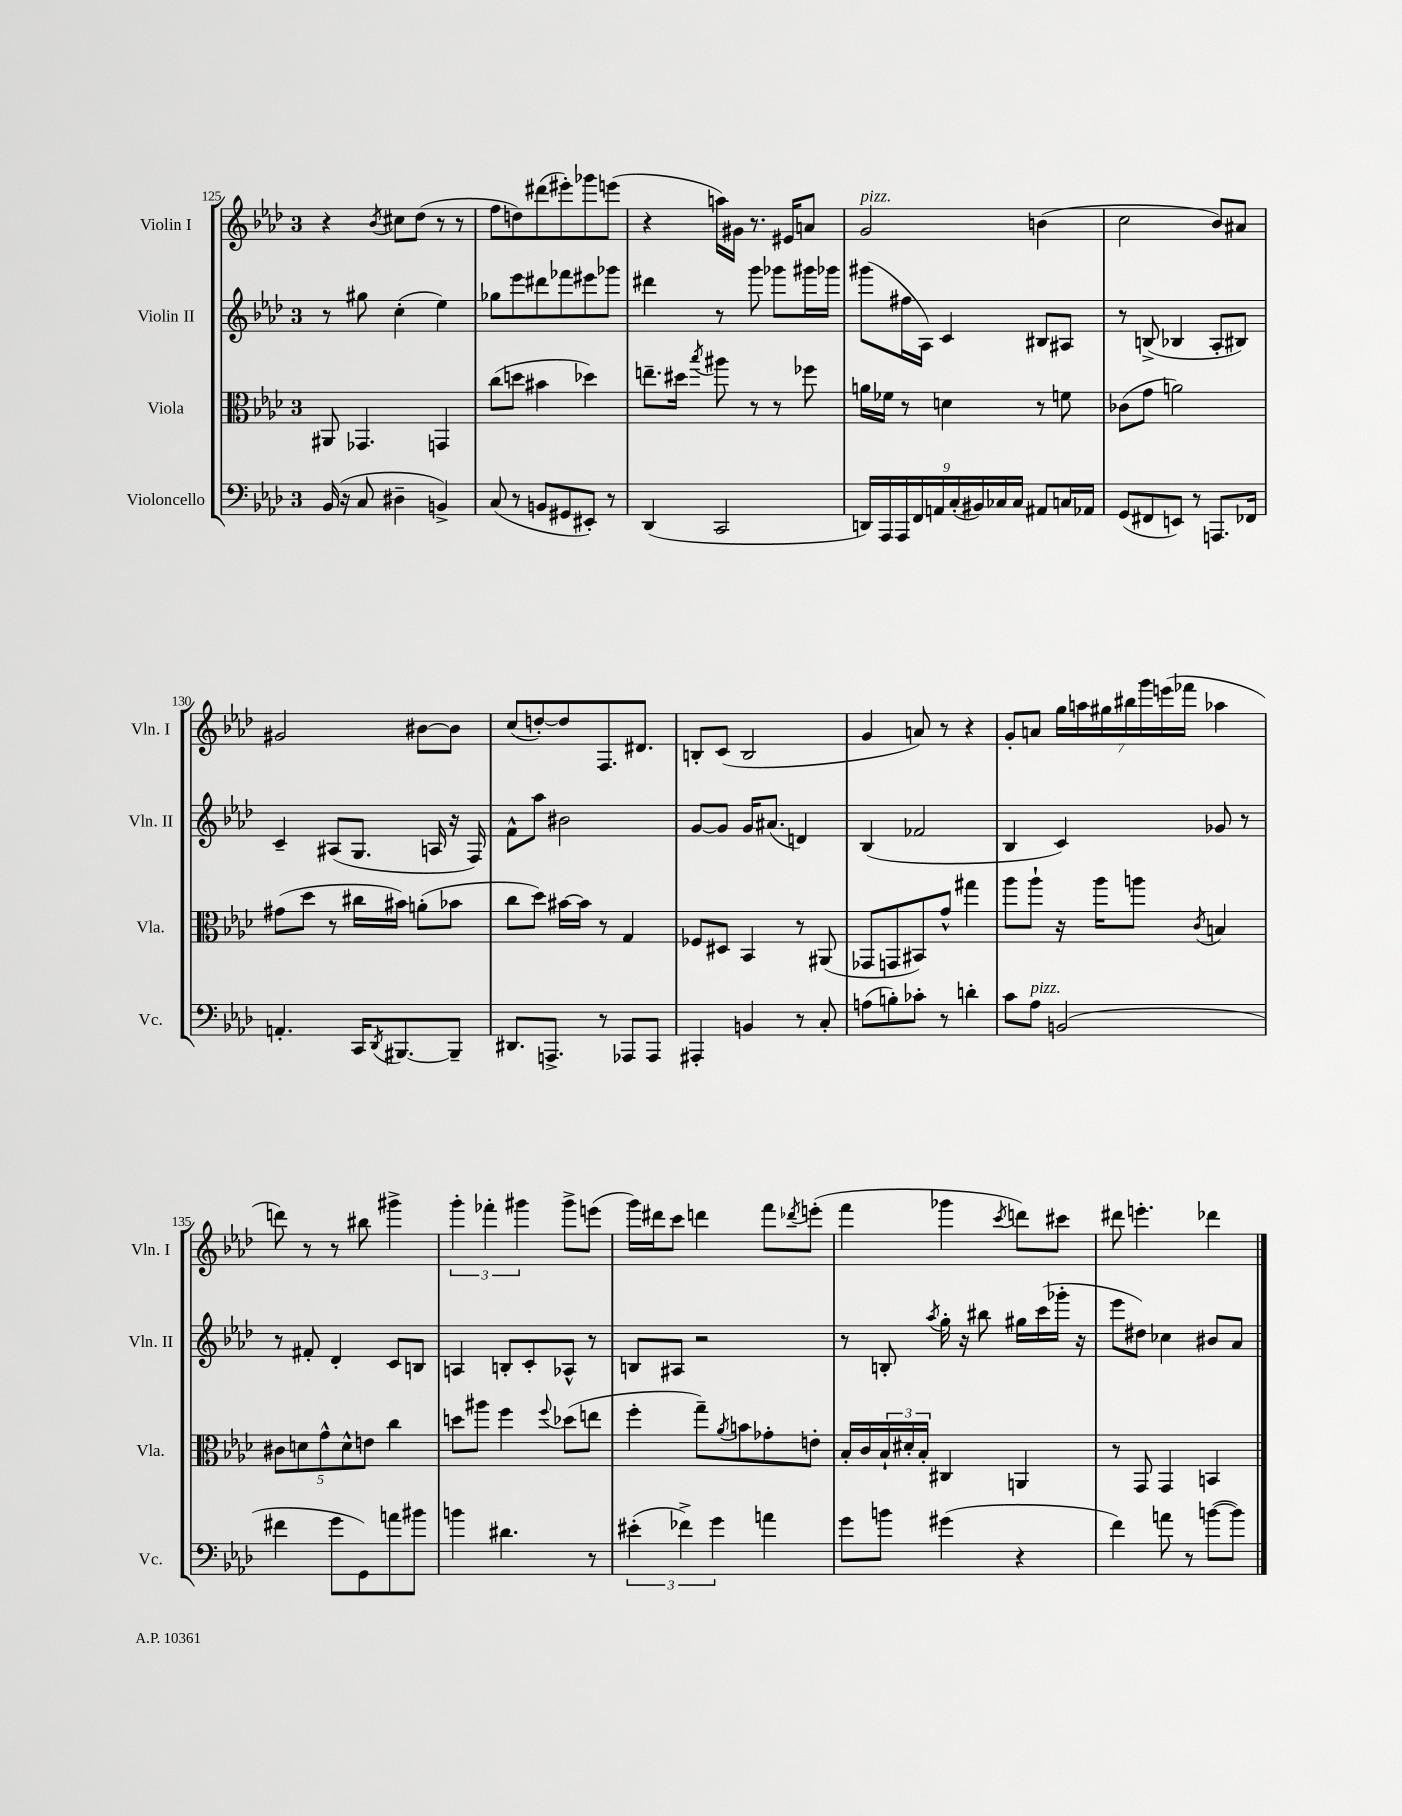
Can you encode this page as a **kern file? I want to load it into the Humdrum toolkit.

**kern	**kern	**kern	**kern
*staff4	*staff3	*staff2	*staff1
*clefF4	*clefC3	*clefG2	*clefG2
*k[b-e-a-d-]	*k[b-e-a-d-]	*k[b-e-a-d-]	*k[b-e-a-d-]
*M3/4	*M3/4	*M3/4	*M3/4
(16BB-	8AA#	8r	4r
16r	.	.	.
8C	4.GG-	8gg#	.
.	.	.	8qb-
4D#~	.	(4cc'	8cc#
.	.	.	(8dd-
4BB^)	4GG	4ee-)	8r
.	.	.	8r
=	=	=	=
(8C	(8cc	8gg-	8ff
8r	8dd	8eee-	8dd)
8BB	4b#	8ddd#	(8ddd#
8GG#	.	8fff-	8eee#')
8EE#')	4dd-)	8eee#	8ggg-
8r	.	8ggg-	(8eee
=	=	=	=
(4DD-	8.ee~	4ddd#	4r
.	16dd#	.	.
.	8qbb-	.	.
2CC	8aa#	8r	16aa)
.	.	.	16g#
.	8r	8ggg	8.r
.	8r	8ggg-	.
.	.	.	16e#
.	8ff-	16ggg#	8a
.	.	16ggg-	.
=	=	=	=
18DD)	16a	(8ggg#	2g
18AAA-	.	.	.
.	16f-	.	.
18AAA-	.	.	.
.	8r	16ff#	.
18FF	.	.	.
.	.	16A-)	.
18AA	.	.	.
.	4d	4c	.
(18C'	.	.	.
18BB#)	.	.	.
18C-	.	.	.
18C-	.	.	.
8AA#	8r	8B#	(4b
16C	8f	8A#	.
16AA-	.	.	.
=	=	=	=
(8GG	(8c-	8r	2cc
8FF#	8g	(8B^	.
8EE)	2a)	4B-	.
8r	.	.	.
8.AAA	.	8A-'	8b-)
.	.	8B#)	8a#
16FF-	.	.	.
=	=	=	=
4.AA'	(8g#	4c~	2g#
.	8dd-	.	.
.	8r	(8A#	.
16CC	16cc#	8.G	.
8qDD-	.	.	.
[8.BBB#	16b#)	.	.
.	(8a'	.	[8b#
.	.	16A	.
8BBB#~]	8b-	16r	8b#]
.	.	16F)	.
=	=	=	=
8.DD#	8cc	8f^^	(8cc
.	8dd-)	8aa-	[8dd')
8.AAA^	.	.	.
.	[16b#	2b#	8dd]
.	16b#]	.	.
8r	8r	.	8.F
8AAA-	4G	.	.
.	.	.	8.d#
8AAA-	.	.	.
=	=	=	=
4AAA#'	8F-	[8g	8B'
.	8D#	8g]	(8c
4BB	4BB-	16g	2B
.	.	(8.a#	.
8r	8r	4d)	.
8C'	(8AA#	.	.
=	=	=	=
(8A	8GG-	(4B-	4g
8B')	8GG	.	.
8c-'	8BB#)	2f-	8a)
8r	8g^^	.	8r
4d'	4gg#	.	4r
=	=	=	=
8c	8aa-	4B-	8g'
8A-	8aa-`	.	8a
(2BB	16r	4c)	28gg
.	.	.	28aa
.	16aa-	.	.
.	.	.	28gg#
.	.	.	28bb#
.	8aa	.	.
.	.	.	28ggg
.	.	.	(28eee
.	.	.	28fff-
.	8qc	.	.
.	4B	8g-	4aa-
.	.	8r	.
=	=	=	=
4f#	10c#	8r	8ddd)
.	10d	.	.
.	.	8f#'	8r
.	10g^^	.	.
8g	.	4d-'	8r
.	10d^^	.	.
8GG)	.	.	8bb#
.	10e	.	.
8a	4cc	8c	4ggg#^
8b#	.	8B	.
=	=	=	=
4b	8dd	4A	6ggg'
.	8aa#	.	.
.	.	.	6fff-'
4.d#	4ff	8B'	.
.	.	.	6ggg#
.	.	8c'	.
.	8qqff	.	.
.	(8dd-	8A-^^	8ggg#^
8r	8ee	8r	(8eee
=	=	=	=
(6e#'	4ff'	8B	16ggg)
.	.	.	16ddd#
.	.	8A#	8ccc
6f-^)	.	.	.
.	8gg~)	2r	4ddd
6g	.	.	.
.	8qa-	.	.
.	8b	.	.
4a	8g-'	.	8fff
.	.	.	8qddd-
.	8e'	.	(8eee'
=	=	=	=
8g	16B-'	8r	4fff
.	16c	.	.
8b	24B-`	8B'	.
.	24d#'	.	.
.	24B-'	.	.
.	.	8qaa-	.
(4g#	4C#	16gg'	4ggg-
.	.	16r	.
.	.	8bb#	.
.	.	.	8qccc
4r	4AA	16gg#	8ddd)
.	.	(16ccc	.
.	.	16ggg-'	8ccc#
.	.	16r	.
=	=	=	=
4f)	8r	8eee-	8ddd#
.	8GG	8dd#)	4.eee'
8a	4GG	4cc-	.
8r	.	.	.
([8b	4BB	8b#	4ddd-
8b])	.	8a-	.
==	==	==	==
*-	*-	*-	*-
